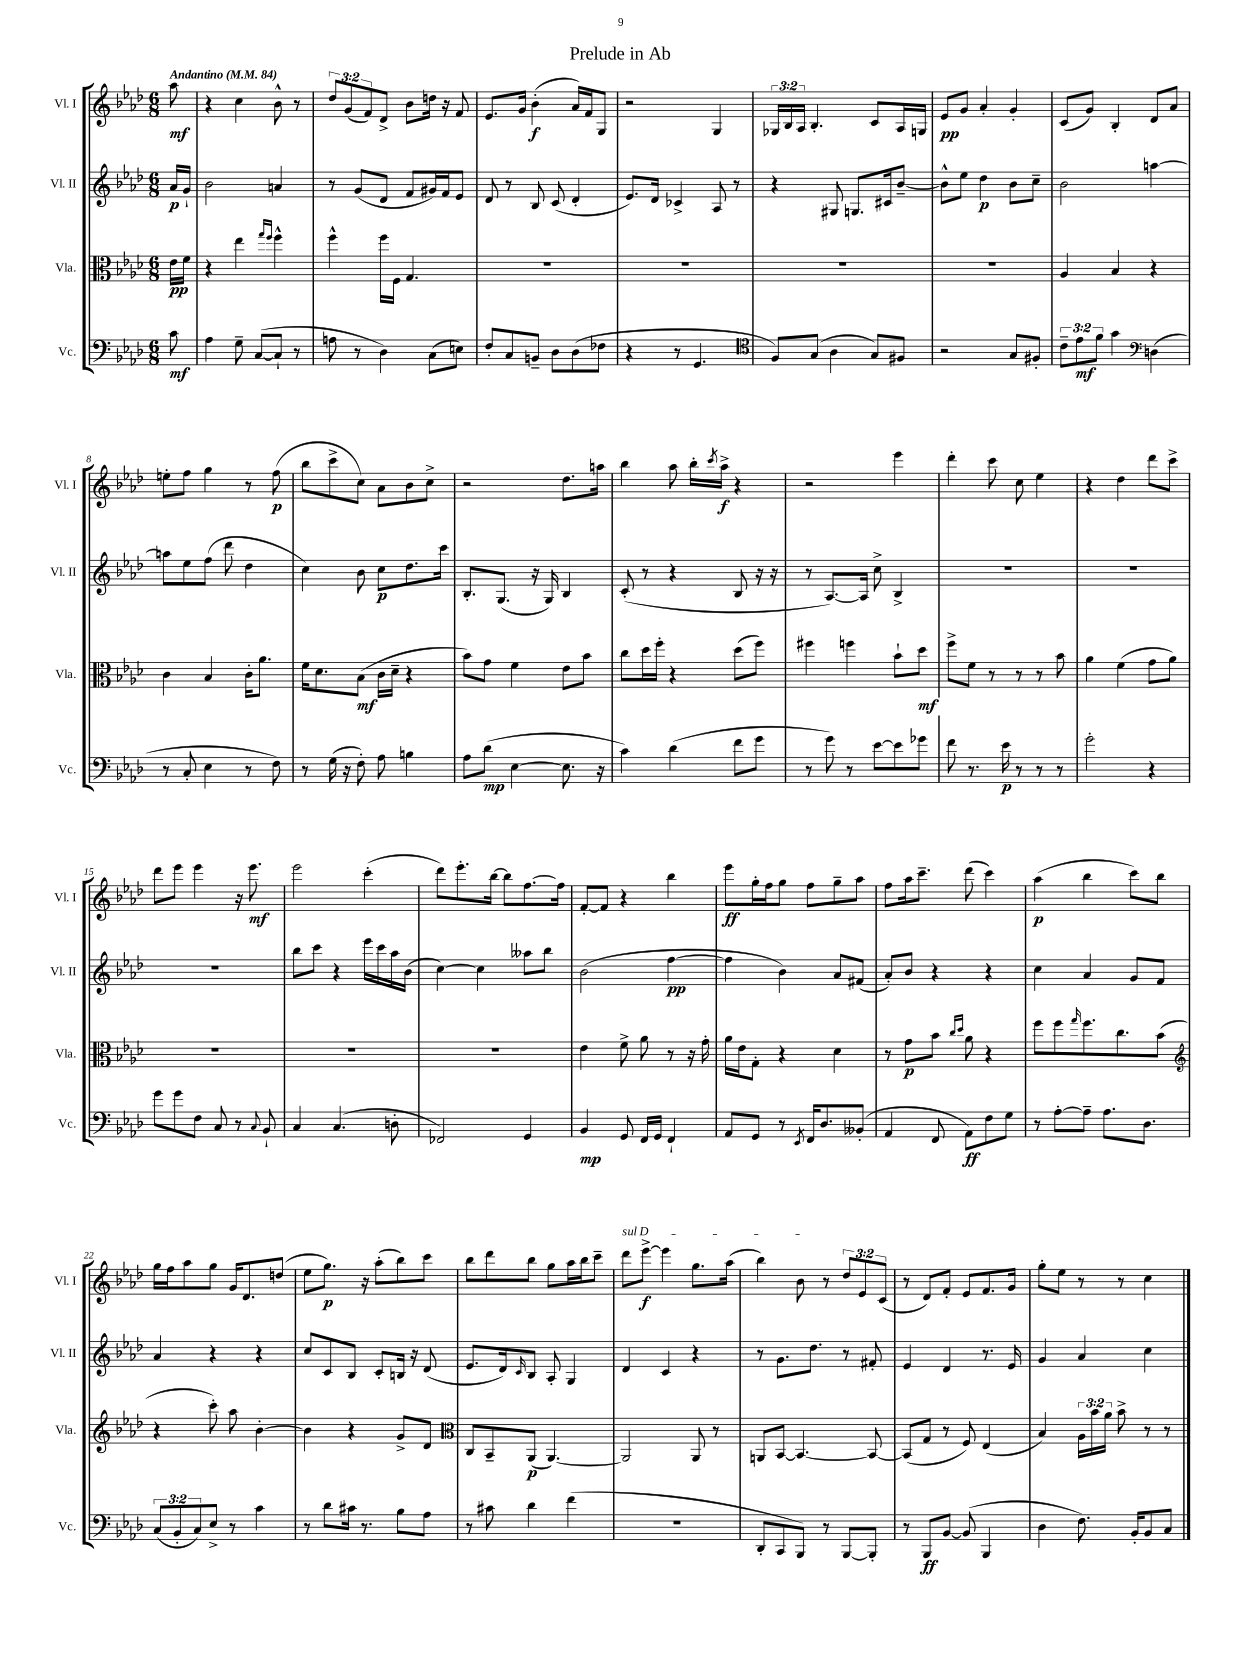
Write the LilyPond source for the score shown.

\header { title = "Prelude in Ab" }
<<
\new StaffGroup <<
\new Staff = "s0" \with { instrumentName = "Vl. I" shortInstrumentName = "Vl. I" } {
    \clef treble \key aes \major \numericTimeSignature \time 6/8 \override Staff.TupletNumber.text = #tuplet-number::calc-fraction-text \partial 8 \tempo "Andantino" 4 = 84
    aes''8\mf |
    r4 c''4 bes'8-^ r8 |
    \tuplet 3/2 { des''8 g'8( f'8) } des'8-> bes'8 d''16 r16 f'8 |
    ees'8. g'16 bes'4-.\f( aes'16) f'16 g8 |
    r2 g4 |
    \tuplet 3/2 { ges16 bes16 aes16 } bes4.-. c'8 aes16 g16 |
    ees'8\pp g'8 aes'4-. g'4-. |
    c'8( g'8) bes4-. des'8 aes'8 |
    e''8-. f''8 g''4 r8 f''8\p( |
    bes''8 c'''8-> c''8) aes'8 bes'8 c''8-> |
    r2 des''8. a''16 |
    bes''4 aes''8 bes''16-. \acciaccatura { c'''8 } aes''16->\f r4 |
    r2 ees'''4 |
    des'''4-. c'''8 c''8 ees''4 |
    r4 des''4 des'''8 c'''8-> |
    des'''8 ees'''8 ees'''4 r16 ees'''8.\mf |
    ees'''2 c'''4-.( |
    des'''8) ees'''8.-. bes''16~ bes''8 f''8.~ f''16 |
    f'8~-. f'8 r4 bes''4 |
    ees'''8\ff g''16-. f''16 g''8 f''8 g''8-- aes''8 |
    f''8 aes''16 c'''8.-- des'''8( c'''4) |
    aes''4\p( bes''4 c'''8) bes''8 |
    g''16 f''16 aes''8 g''8 g'16 des'8. d''8( |
    ees''8 g''8.\p) r16 aes''8-.( bes''8) c'''8 |
    bes''8 des'''8 bes''8 g''8 aes''16 bes''16 c'''8-- |
    \once \override TextSpanner.bound-details.left.text = \markup { \italic "sul D" } des'''8\startTextSpan ees'''8~->\f ees'''4 g''8. aes''16( |
    bes''4) bes'8\stopTextSpan r8 \tuplet 3/2 { des''8 ees'8 c'8( } |
    r8 des'8) f'8-. ees'8 f'8. g'16 |
    g''8-. ees''8 r8 r8 c''4 \bar "|." |
}
\new Staff = "s1" \with { instrumentName = "Vl. II" shortInstrumentName = "Vl. II" } {
    \clef treble \key aes \major \numericTimeSignature \time 6/8 \partial 8
    aes'16\p g'16-! |
    bes'2 a'4 |
    r8 g'8( des'8 f'8 gis'16) f'16 ees'8 |
    des'8 r8 bes8 c'8( des'4-. |
    ees'8.) des'16 ces'4-> aes8 r8 |
    r4 gis8 g8. cis'16 bes'8~-- |
    bes'8-^ ees''8 des''4\p bes'8 c''8-- |
    bes'2 a''4~ |
    a''8 ees''8 f''8( des'''8 des''4 |
    c''4) bes'8 c''8\p des''8. c'''16 |
    bes8.-. g8.( r16 g16) bes4 |
    c'8-.( r8 r4 bes8 r16 r16 |
    r8 aes8.~) aes16 c''8-> bes4-> |
    R2. |
    R2. |
    R2. |
    bes''8 c'''8 r4 ees'''16 c'''16 aes''16 bes'16( |
    c''4~) c''4 aeses''8 bes''8 |
    bes'2( f''4~\pp |
    f''4 bes'4) aes'8 fis'8( |
    aes'8-.) bes'8 r4 r4 |
    c''4 aes'4 g'8 f'8 |
    aes'4 r4 r4 |
    c''8 c'8 bes8 c'8-. b16 r16 des'8( |
    ees'8. des'16) \grace { c'16 } bes8 aes8-. g4 |
    des'4 c'4 r4 |
    r8 g'8. des''8. r8 fis'8-. |
    ees'4 des'4 r8. ees'16 |
    g'4 aes'4 c''4 \bar "|." |
}
\new Staff = "s2" \with { instrumentName = "Vla." shortInstrumentName = "Vla." } {
    \clef alto \key aes \major \numericTimeSignature \time 6/8 \override Staff.TupletNumber.text = #tuplet-number::calc-fraction-text \partial 8
    ees'16\pp f'16 |
    r4 ees''4 \grace { g''16 f''16 } f''4-^ |
    f''4-^ f''16 f16 g4. |
    R2. |
    R2. |
    R2. |
    R2. |
    aes4 bes4 r4 |
    c'4 bes4 c'16-. aes'8. |
    f'16 des'8. bes8\mf( c'16 des'16-- r4 |
    bes'8) g'8 f'4 ees'8 bes'8 |
    c''8 des''16 f''16-. r4 des''8( f''8) |
    fis''4 f''4 bes'8-! des''8\mf |
    f''8-> f'8 r8 r8 r8 bes'8 |
    aes'4 f'4( g'8 aes'8) |
    R2. |
    R2. |
    R2. |
    ees'4 f'8-> aes'8 r8 r16 g'16-. |
    aes'16 ees'16 g8-. r4 des'4 |
    r8 g'8\p bes'8 \grace { c''16 des''16 } aes'8 r4 |
    f''8 f''8 \grace { g''16 } f''8. c''8. bes'8( |
    \clef treble r4 c'''8-.) aes''8 bes'4~-. |
    bes'4 r4 g'8-> des'8 |
    \clef alto c8 bes,8-- aes,8\p( aes,4.~) |
    aes,2 aes,8 r8 |
    a,8 bes,8~ bes,4.~ bes,8~ |
    bes,8( g8 r8 f8) ees4( |
    bes4) \tuplet 3/2 { aes16 bes'16 aes'16 } bes'8-> r8 r8 \bar "|." |
}
\new Staff = "s3" \with { instrumentName = "Vc." shortInstrumentName = "Vc." } {
    \clef bass \key aes \major \numericTimeSignature \time 6/8 \override Staff.TupletNumber.text = #tuplet-number::calc-fraction-text \partial 8
    c'8\mf |
    aes4 g8-- c8~( c8-! r8 |
    a8 r8 des4) c8( e8) |
    f8-. c8 b,8-- des8 des8( fes8 |
    r4 r8 g,4. |
    \clef tenor f8) g8( aes4 g8) fis8 |
    r2 g8 fis8-. |
    \tuplet 3/2 { c'8-- ees'8\mf f'8 } g'4 \clef bass d4( |
    r8 c8-. ees4 r8 f8) |
    r8 g16( r16 f8-.) aes8 b4 |
    aes8 des'8\mp( ees4~ ees8. r16 |
    c'4) des'4( f'8 g'8 |
    r8 g'8) r8 ees'8~ ees'8 ges'8 |
    f'8 r8. ees'16\p r8 r8 r8 |
    g'2-. r4 |
    g'8 g'8 f8 c8 r8 \appoggiatura { c8 } bes,8-! |
    c4 c4.( d8-. |
    fes,2) g,4 |
    bes,4\mp g,8 f,16 g,16 f,4-! |
    aes,8 g,8 r8 \acciaccatura { ees,8 } f,16 des8. beses,8-.( |
    aes,4 f,8 aes,8\ff) f8 g8 |
    r8 aes8~-. aes8-- aes8. des8. |
    \tuplet 3/2 { c8( bes,8-. c8) } ees8-> r8 c'4 |
    r8 des'8 cis'16 r8. bes8 aes8 |
    r8 cis'8 des'4 f'4( |
    R2. |
    des,8-. c,8 bes,,8) r8 bes,,8~ bes,,8-. |
    r8 bes,,8\ff bes,8~ bes,8( bes,,4 |
    des4 f8.) bes,16-. bes,8 c8 \bar "|." |
}
>>
>>
